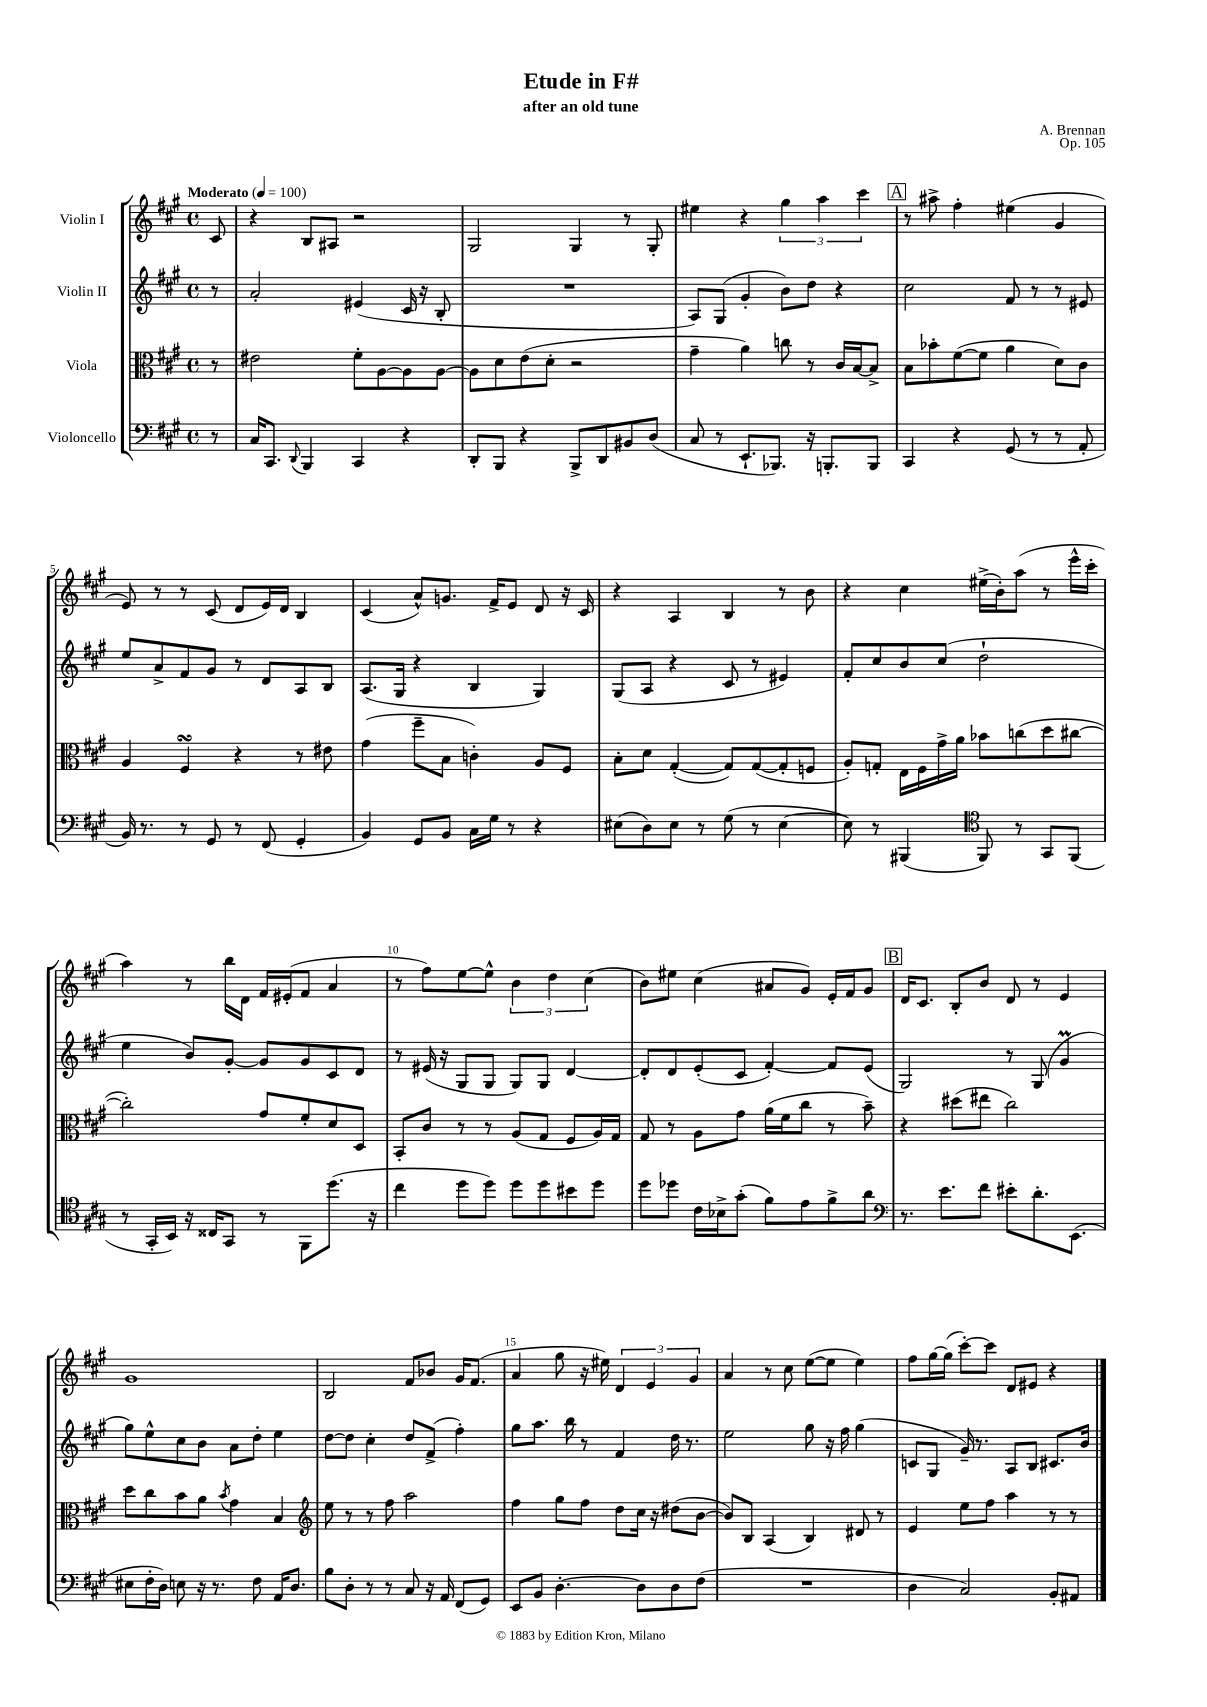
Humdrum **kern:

**kern	**kern	**kern	**kern
*part4	*part3	*part2	*part1
*staff4	*staff3	*staff2	*staff1
*I"Violoncello	*I"Viola	*I"Violin II	*I"Violin I
*clefF4	*clefC3	*clefG2	*clefG2
*k[f#c#g#]	*k[f#c#g#]	*k[f#c#g#]	*k[f#c#g#]
*M4/4	*M4/4	*M4/4	*M4/4
*met(c)	*met(c)	*met(c)	*met(c)
*MM100	*MM100	*MM100	*MM100
=	=	=	=
!	!	!	!LO:TX:a:B:t=Moderato
8r	8r	8r	8c#/
=1	=1	=1	=1
16C#/KL	2e#X\	2a'/	4r
8.CC#/J	.	.	.
8qqDD/	.	.	.
4BBB/	.	.	8B/L
.	.	.	8A#X/J
4CC#/	8f#'\L	(4e#X/	2r
.	[8A\	.	.
4r	8A\]	16c#/	.
.	.	16r	.
.	[8A\J	8B'/	.
=2	=2	=2	=2
8DD'/L	8A\L]	1r	2G#/
8BBB/J	8d\	.	.
4r	(8e\	.	.
.	8d'\J	.	.
8BBB^/L	2r	.	4G#/
8DD/	.	.	.
8BB#X/	.	.	8r
(8D/J	.	.	8G#'/
=3	=3	=3	=3
8C#/	4g#~\	8A/L)	4ee#X\
8r	.	(8G#/J	.
8.EE`/L	4a\)	4g#'/	4r
8.BBB-X/J)	.	.	.
.	8ccn\	8b\L)	6gg#\
16r	8r	8dd\J	.
.	.	.	6aa\
8.BBBn'/L	.	.	.
.	16c#/LL	4r	.
.	[16B/J	.	.
.	.	.	6ccc#\
8BBB/J	8B^/J]	.	.
!!LO:REH:place=s1:t=A
=4	=4	=4	=4
4CC#/	8B\L	2cc#\	8r
.	8b-X'\	.	8aa#X^\
4r	([8f#\	.	4ff#'\
.	8f#\J]	.	.
(8GG#/	4a\	8f#/	(4ee#X\
8r	.	8r	.
8r	8d\L)	8r	4g#/
8AA'/	8c#\J	8e#X/	.
!!LO:LB:g=z
=5	=5	=5	=5
16BB/)	4A/	8ee/L	8e/)
8.r	.	.	.
.	.	8a^/	8r
8r	4F#sSSS/	8f#/	8r
8GG#/	.	8g#/J	(8c#/
8r	4r	8r	8d/L
(8FF#/	.	8d/L	16e/L)
.	.	.	16d/JJ
4GG#'/	8r	8A/	4B/
.	8e#X\	8B/J	.
=6	=6	=6	=6
4BB/)	(4g#\	(8.A/L	(4c#/
.	.	16G#/Jk	.
8GG#/L	8ff#~\L	4r	8a^^/L)
8BB/J	8B\J	.	8.gn/J
16C#\LL	4cn'\)	4B/	.
16G#\JJ	.	.	16f#^/KL
8r	.	.	8e/J
4r	8A/L	4G#/)	8d/
.	8F#/J	.	16r
.	.	.	16c#/
=7	=7	=7	=7
(8E#X\L	8B'\L	(8G#/L	4r
8D\)	8d\J	8A/J	.
8E#\J	([4G#'/	4r	4A/
8r	.	.	.
(8G#\	8G#/L])	8c#/	4B/
8r	([8G#/	8r	.
[4E#\	8G#'/]	4e#X/)	8r
.	8Fn/J	.	8b\
=8	=8	=8	=8
8E#\])	8A'/L)	8f#'/L	4r
8r	8Gn'/J	8cc#/	.
(4BBB#X/	16E\LL	8b/	4cc#\
.	16F#\	.	.
.	16g#^\	(8cc#/J	.
.	16a\JJ	.	.
*clefC4	*	*	*
8FF#/)	8b-X\L	2dd`\	(16ee#X^\LL
.	.	.	16b'\J)
8r	(8ccn\	.	(8aa\J
8GG#/L	8dd\	.	8r
(8FF#/J	[8cc#X\J	.	16eee^^\LL
.	.	.	16ccc#'\JJ
!!LO:LB:g=z
=9	=9	=9	=9
8r	2cc#'\])	4ee\	4aa\)
16GG#'/LL	.	.	.
16BB/JJ)	.	.	.
16r	.	8b/L)	8r
16C##X/KL	.	.	.
8GG#/J	.	[8g#'/J	16bb\LL
.	.	.	16d\JJ
8r	8g#/L	8g#/L]	16f#/LL
.	.	.	(16e#X'/J
8FF#\L	8f#'/	8g#/	8f#/J
(8.dd\J	8d/	8c#/	4a/
.	8D/J	8d/J	.
16r	.	.	.
=10	=10	=10	=10
4cc#\	8BB'/L	8r	8r
.	8c#/J	(16e#X/	8ff#\L)
.	.	16r	.
8dd\L	8r	8G#/L	[8ee\
8dd\J)	8r	8G#/J	8ee^^\J]
8dd\L	(8A/L	8G#/L)	6b\
8dd\	8G#/J	8G#/J	.
.	.	.	6dd\
8b#X\	8F#/L	[4d/	.
.	.	.	(6cc#\
8dd\J	16A/L)	.	.
.	16G#/JJ	.	.
=11	=11	=11	=11
8dd\L	8G#/	8d'/L]	8b\L)
8dd-X\J	8r	8d/	8ee#X\J
16c#\LL	8A\L	(8e'/	(4cc#\
16B-X^\J	.	.	.
(8g#'\J	8g#\J	8c#/J	.
8f#\L)	(16a\LL	[4f#'/)	8a#X/L
.	16f#\J	.	.
8e\	8cc#\J	.	8g#/J)
8f#^\	8r	8f#/L]	16e'/LL
.	.	.	16f#/J
8a\J	8b~\)	(8e/J	8g#/J
!!LO:REH:place=s1:t=B
=12	=12	=12	=12
*clefF4	*	*	*
8.r	4r	2G#/)	16d/KL
.	.	.	8.c#/J
8.e\L	.	.	.
.	(8dd#X\L	.	8B'/L
8f#\J	8ee#X\J	.	8b/J
8e#X'\L	2cc#\)	8r	8d/
8.d'\	.	(8G#/	8r
.	.	4g#m/	4e/
(8.EE\J	.	.	.
!!LO:LB:g=z
=13	=13	=13	=13
8E#X\L	8dd\L	8gg#\L)	1g#
16F#'\L	8cc#\	8ee^^\	.
16D\JJ)	.	.	.
8En\	8b\	8cc#\	.
16r	8a\J	8b\J	.
8.r	.	.	.
.	8qb/	.	.
.	4g#\	8a\L	.
8F#\	.	8dd'\J	.
16AA/KL	4B/	4ee\	.
8.D/J	.	.	.
=14	=14	=14	=14
*	*clefG2	*	*
8B\L	8ee\	[8dd\L	2B/
8D'\J	8r	8dd\J]	.
8r	8r	4cc#'\	.
8r	8ff#\	.	.
8C#/	2aa\	8dd/L	8f#/L
16r	.	(8f#^/J	8b-X/J
16AA/	.	.	.
(8FF#/L	.	4ff#'\)	16g#/KL
.	.	.	(8.f#/J
8GG#/J)	.	.	.
=15	=15	=15	=15
8EE/L	4ff#\	8gg#\L	4a/
8BB/J	.	8.aa\J	.
[4.D'\	8gg#\L	.	8gg#\
.	.	16bb\	.
.	8ff#\J	8r	16r
.	.	.	16ee#X\)
.	8dd\L	4f#/	6d/
8D\L]	16cc#\Jk	.	.
.	.	.	6e/
.	16r	.	.
8D\	(8dd#X\L	16dd\	.
.	.	8.r	.
.	.	.	6g#/
(8F#\J	[8b\J	.	.
=16	=16	=16	=16
1r	8b/L])	2ee\	4a/
.	8B/J	.	.
.	(4A/	.	8r
.	.	.	8cc#\
.	4B/)	8gg#\	([8ee\L
.	.	16r	8ee\J]
.	.	16ff#\	.
.	8d#X/	(4gg#\	4ee\)
.	8r	.	.
=17	=17	=17	=17
4D\	4e/	8cn/L	8ff#\L
.	.	8G#/J	[16gg#\L
.	.	.	(16gg#\JJ]
2C#/)	8ee\L	16g#~/)	[8ccc#'\L)
.	.	8.r	.
.	8ff#\J	.	8ccc#\J]
.	4aa\	8A/L	8d/L
.	.	8B/J	8e#X/J
8BB'/L	8r	8.c#X/L	4r
8AA#X/J	8r	.	.
.	.	16b/Jk	.
==	==	==	==
*-	*-	*-	*-
